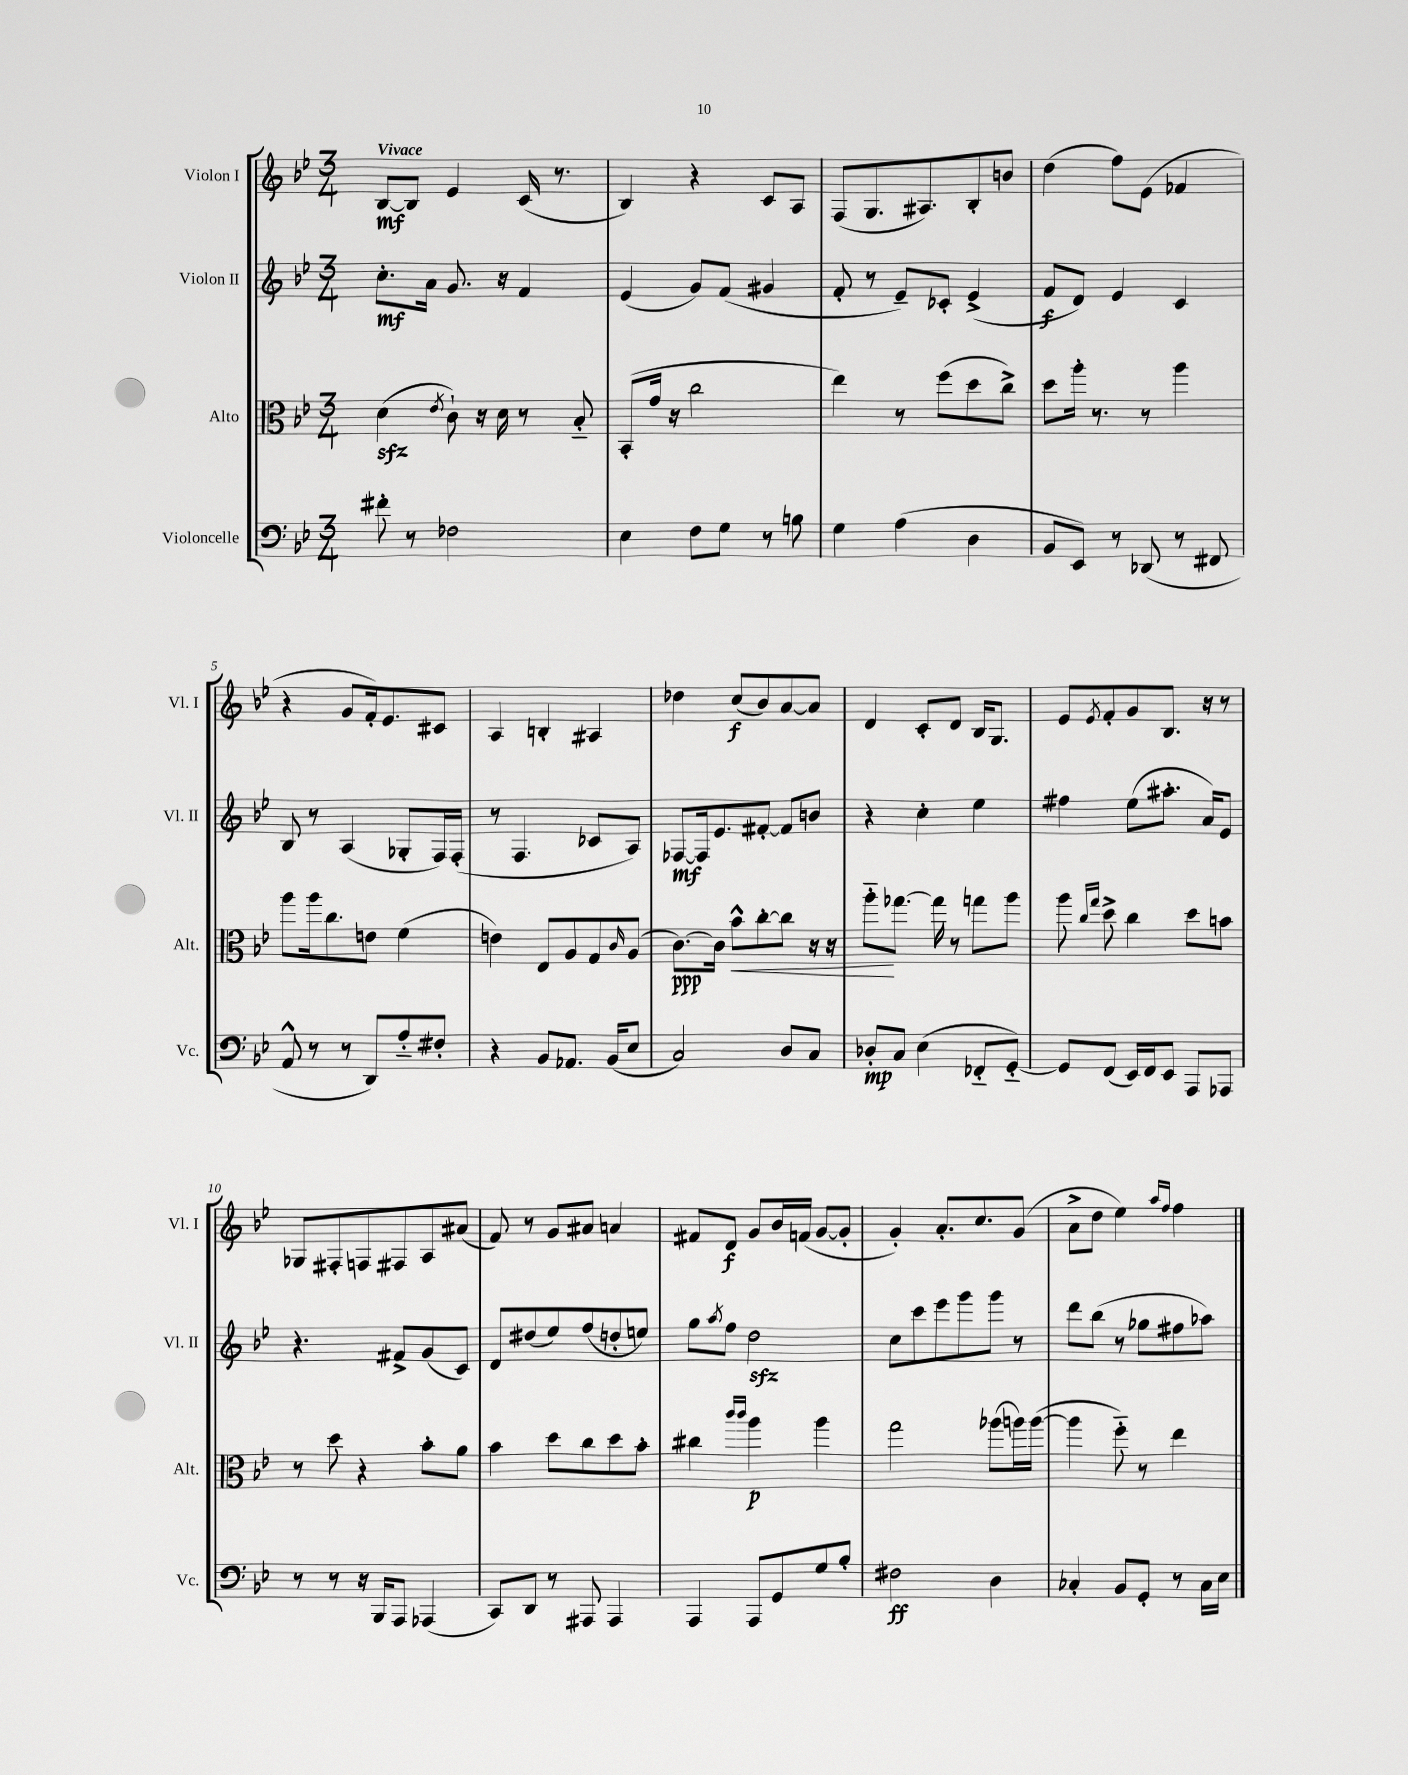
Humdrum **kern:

**kern	**kern	**kern	**kern
*staff4	*staff3	*staff2	*staff1
*clefF4	*clefC3	*clefG2	*clefG2
*k[b-e-]	*k[b-e-]	*k[b-e-]	*k[b-e-]
*M3/4	*M3/4	*M3/4	*M3/4
8f#'	(4d	8.cc'	[8B-
8r	.	.	8B-]
.	.	16a	.
.	8qe-	.	.
2F-	8c`)	8.g	4e-
.	16r	.	.
.	16d	16r	.
.	8r	4f	(16c
.	.	.	8.r
.	8B-'~	.	.
=	=	=	=
4E-	(8BB-'	(4e-	4B-)
.	16g	.	.
.	16r	.	.
8F	2cc	8g)	4r
8G	.	(8f	.
8r	.	4g#	8c
8B	.	.	8A
=	=	=	=
4G	4ee-)	8f'	(8F
.	.	8r	8.G
(4A	8r	8e-~)	.
.	.	.	8.A#)
.	(8ff	8c-'	.
4D	8dd	(4e-^	8B-'
.	8cc^)	.	8b
=	=	=	=
8BB-	8dd	8f	(4dd
8EE-)	16aa'	8d)	.
.	8.r	.	.
8r	.	4e-	8ff)
(8DD-	8r	.	(8e-
8r	4aa	4c	4f-
8FF#	.	.	.
=	=	=	=
8AA^^	8aa	8B-	4r
8r	16aa	8r	.
.	8.cc	.	.
8r	.	(4A	8g
8DD)	8e	.	16f')
.	.	.	8.e-
8A'~	(4f	8G-'	.
8F#'	.	16F)	8c#
.	.	(16F'	.
=	=	=	=
4r	4e)	8r	4A
.	.	4.F	.
8BB-	8E-	.	4B'
8.AA-	8A	.	.
.	8G	8c-	4A#
(16BB-	.	.	.
.	16qqc	.	.
8E-	(8A	8A)	.
=	=	=	=
2C)	[8.c)	[8F-	4dd-
.	.	16F-]	.
.	16c]	8.e-	.
.	8b-^^	.	(8cc
.	[8cc'	[8f#'	8b-)
8D	8cc]	8f#]	[8a
8C	16r	8b	8a]
.	16r	.	.
=	=	=	=
8D-'	8aa'~	4r	4d
8C	[8.gg-	.	.
(4E-	.	4cc'	8c'
.	16gg-]	.	.
.	8r	.	8d
8FF-'~	8gg	4ee-	16B-
.	.	.	8.G
[8GG'~)	8aa	.	.
=	=	=	=
8GG]	8aa	4ff#	8e-
.	16qqcc	.	.
.	16qqgg	.	8qe-
(8FF	8dd^	.	8f'
16EE-)	4cc	(8ee-	8g
16FF	.	.	.
8EE-	.	8.aa#'	8.B-
8AAA	8dd	.	.
.	.	16a)	16r
8AAA-	8b	8e-	8r
=	=	=	=
8r	8r	4.r	8G-
8r	8dd	.	8F#'
16r	4r	.	8F
16BBB-	.	.	.
8AAA	.	8f#^	8F#
(4AAA-	8b-'	(8g	8A
.	8a	8c)	(8a#
=	=	=	=
8CC)	4b-	8d	8f)
8DD	.	(8dd#	8r
8r	8dd	8ee-)	8g
8AAA#	8cc	(8ff	8a#
4AAA#	8dd	8dd'	4a
.	8b-'	8ee)	.
=	=	=	=
4AAA	4cc#	8gg	8f#
.	.	8qaa	.
.	.	8ff	8d
.	16qqccc	.	.
.	16qqccc	.	.
8AAA	4aa	2dd	8g
8GG	.	.	16b-
.	.	.	(16f
8G	4aa	.	[8g
8B-'	.	.	8g']
=	=	=	=
2F#	2gg	8cc	4g')
.	.	8ccc	.
.	.	8eee-	8.a'
.	.	8ggg	.
.	.	.	8.cc
4D	(8aa-	8ggg	.
.	16aa)	8r	(8g
.	([16aa	.	.
=	=	=	=
4C-'	4aa]	8ddd	8a^
.	.	(8bb-	8dd
8BB-	8ff'~)	8r	4ee-)
8GG'	8r	8gg-	.
.	.	.	16qqaa
.	.	.	16qqff
8r	4ee-	8ff#	4ff
16C-	.	8aa-)	.
16E-	.	.	.
==	==	==	==
*-	*-	*-	*-
